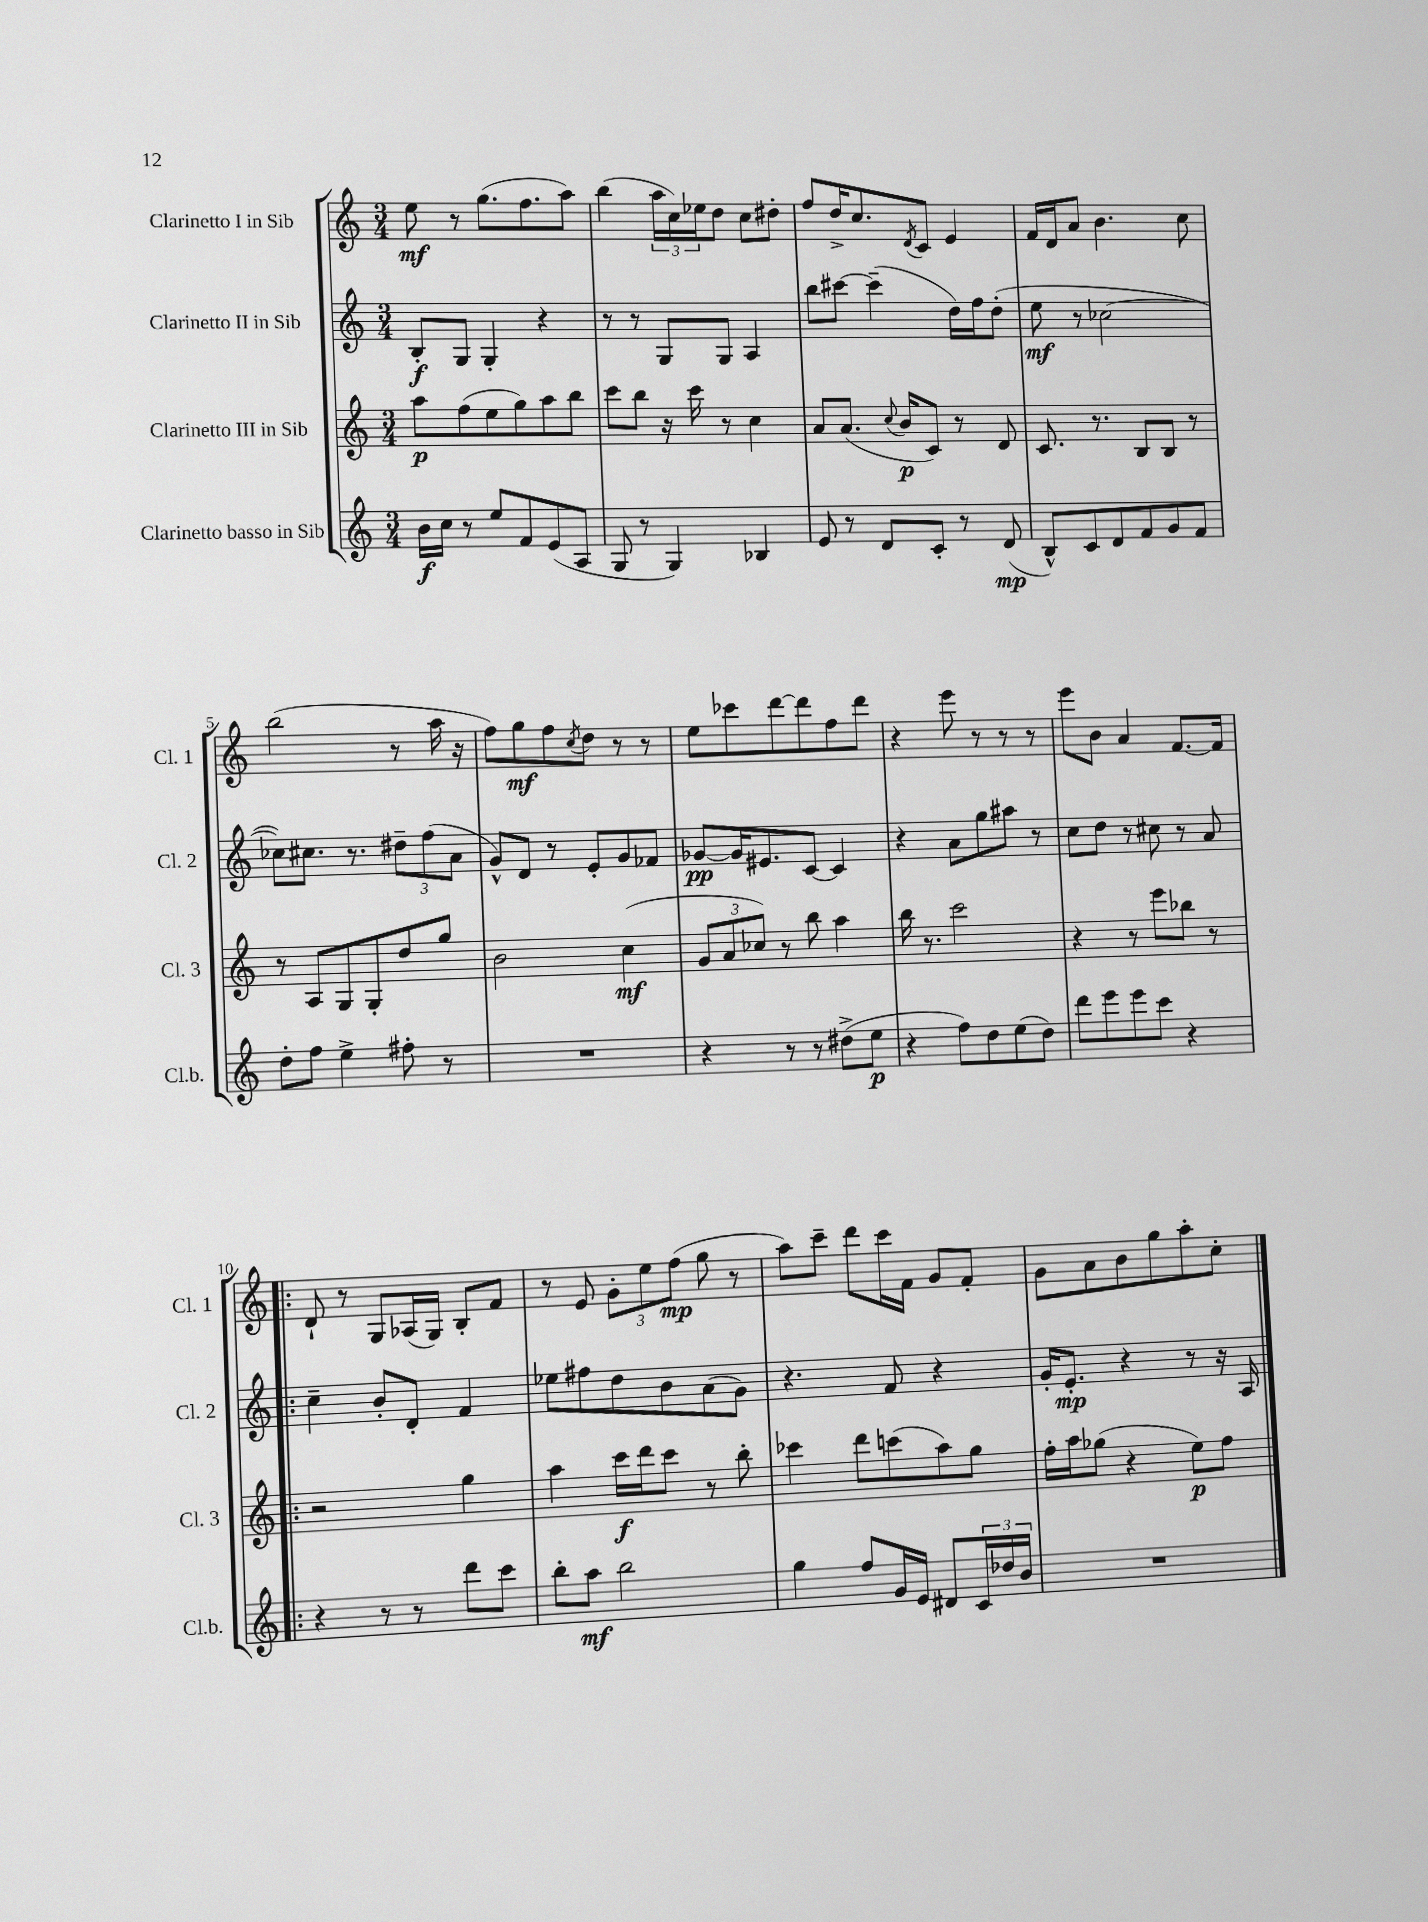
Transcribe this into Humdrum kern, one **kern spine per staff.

**kern	**dynam	**kern	**dynam	**kern	**dynam	**kern	**dynam
*part4	*part4	*part3	*part3	*part2	*part2	*part1	*part1
*staff4	*staff4	*staff3	*staff3	*staff2	*staff2	*staff1	*staff1
*I"Clarinetto basso in Sib	*	*I"Clarinetto III in Sib	*	*I"Clarinetto II in Sib	*	*I"Clarinetto I in Sib	*
*I'Cl.b.	*	*I'Cl. 3	*	*I'Cl. 2	*	*I'Cl. 1	*
*clefG2	*	*clefG2	*	*clefG2	*	*clefG2	*
*k[]	*	*k[]	*	*k[]	*	*k[]	*
*M3/4	*	*M3/4	*	*M3/4	*	*M3/4	*
=1	=1	=1	=1	=1	=1	=1	=1
16b\LL	f	8aa\L	p	8B'/L	f	8ee\	mf
16cc\JJ	.	.	.	.	.	.	.
8r	.	(8ff\	.	8G/J	.	8r	.
8ee/L	.	8ee\	.	4G'/	.	(8.gg\L	.
8f/	.	8gg\)	.	.	.	.	.
.	.	.	.	.	.	8.ff\	.
(8e/	.	8aa\	.	4r	.	.	.
8A/J	.	8bb\J	.	.	.	8aa\J)	.
=2	=2	=2	=2	=2	=2	=2	=2
8G/	.	8ccc\L	.	8r	.	(4bb\	.
8r	.	8bb\J	.	8r	.	.	.
4G/)	.	16r	.	8G/L	.	24aa\LL	.
.	.	.	.	.	.	24cc\)	.
.	.	16ccc\	.	.	.	.	.
.	.	.	.	.	.	24ee-X\J	.
.	.	8r	.	8G/J	.	8dd\J	.
4B-X/	.	4cc\	.	4A/	.	8cc\L	.
.	.	.	.	.	.	8dd#X'\J	.
=3	=3	=3	=3	=3	=3	=3	=3
8e/	.	8a/L	.	8bb\L	.	8ff/L	.
8r	.	(8.a/J	.	[8ccc#X\J	.	16dd^/K	.
.	.	.	.	.	.	8.cc/	.
8d/L	.	.	.	(4ccc#~\]	.	.	.
.	.	8qqcc/	.	.	.	.	.
.	.	16b/KL	p	.	.	.	.
.	.	.	.	.	.	8qd/	.
8c'/J	.	8c/J)	.	.	.	8c/J	.
8r	.	8r	.	16dd\LL)	.	4e/	.
.	.	.	.	16ff\J	.	.	.
(8d/	mp	8d/	.	(8dd'\J	.	.	.
=4	=4	=4	=4	=4	=4	=4	=4
8B^^/L)	.	8.c/	.	8ee\	mf	16f/LL	.
.	.	.	.	.	.	16d/J	.
8c/	.	.	.	8r	.	8a/J	.
.	.	8.r	.	.	.	.	.
8d/	.	.	.	[2cc-X\	.	4.b\	.
8f/	.	8B/L	.	.	.	.	.
8g/	.	8B/J	.	.	.	.	.
8f/J	.	8r	.	.	.	8cc\	.
!!LO:LB:g=z
=5	=5	=5	=5	=5	=5	=5	=5
8dd'\L	.	8r	.	8cc-X\L])	.	(2bb\	.
8ff\J	.	8A/L	.	8.cc#X\J	.	.	.
4ee^\	.	8G/	.	.	.	.	.
.	.	.	.	8.r	.	.	.
.	.	8G'/	.	.	.	.	.
8ff#X'\	.	8dd/	.	12dd#X~\L	.	8r	.
.	.	.	.	(12ff\	.	.	.
8r	.	8gg/J	.	.	.	16aa\	.
.	.	.	.	12a\J	.	.	.
.	.	.	.	.	.	16r	.
=6	=6	=6	=6	=6	=6	=6	=6
2.r	.	2b\	.	8g^^/L)	.	8ff\L)	.
.	.	.	.	8d/J	.	8gg\	mf
.	.	.	.	8r	.	8ff\	.
.	.	.	.	.	.	8qcc/	.
.	.	.	.	8e'/L	.	8dd\J	.
.	.	(4cc\	mf	8g/	.	8r	.
.	.	.	.	8f-X/J	.	8r	.
=7	=7	=7	=7	=7	=7	=7	=7
4r	.	12g/L	.	[8g-X/L	pp	8ee\L	.
.	.	12a/	.	.	.	.	.
.	.	.	.	16g-/K]	.	8ccc-X\	.
.	.	12cc-X/J)	.	.	.	.	.
.	.	.	.	8.e#X/	.	.	.
8r	.	8r	.	.	.	[8ddd\	.
8r	.	8bb\	.	[8c/J	.	8ddd\]	.
(8dd#X^\L	.	4aa\	.	4c/]	.	8ff\	.
8ee\J	p	.	.	.	.	8ddd\J	.
=8	=8	=8	=8	=8	=8	=8	=8
4r	.	16bb\	.	4r	.	4r	.
.	.	8.r	.	.	.	.	.
8ff\L)	.	2ccc\	.	8a\L	.	8eee\	.
8dd\	.	.	.	8gg\	.	8r	.
(8ee\	.	.	.	8aa#X\J	.	8r	.
8dd\J)	.	.	.	8r	.	8r	.
=9	=9	=9	=9	=9	=9	=9	=9
8ddd\L	.	4r	.	8cc\L	.	8eee\L	.
8eee\	.	.	.	8dd\J	.	8b\J	.
8eee\	.	8r	.	8r	.	4a/	.
8ccc\J	.	8eee\L	.	8cc#X\	.	.	.
4r	.	8bb-X\J	.	8r	.	[8.f/L	.
.	.	8r	.	8a/	.	.	.
.	.	.	.	.	.	16f/Jk]	.
!!LO:LB:g=z
=10!|:	=10!|:	=10!|:	=10!|:	=10!|:	=10!|:	=10!|:	=10!|:
4r	.	2r	.	4cc~\	.	8d`/	.
.	.	.	.	.	.	8r	.
8r	.	.	.	8b'/L	.	8G/L	.
8r	.	.	.	8d'/J	.	(16A-X/L	.
.	.	.	.	.	.	16G/JJ)	.
8ddd\L	.	4gg\	.	4f/	.	8B'/L	.
8ccc\J	.	.	.	.	.	8f/J	.
=11	=11	=11	=11	=11	=11	=11	=11
8bb'\L	.	4aa\	.	8ee-X\L	.	8r	.
8aa\J	mf	.	.	8ff#X\	.	8e/	.
2bb\	.	16ccc\LL	f	8dd\	.	12g'\L	.
.	.	16ddd\J	.	.	.	.	.
.	.	.	.	.	.	12ee\	.
.	.	8ccc\J	.	8b\	.	.	.
.	.	.	.	.	.	(12ff\J	mp
.	.	8r	.	(8a\	.	8gg\	.
.	.	8bb'\	.	8g\J)	.	8r	.
=12	=12	=12	=12	=12	=12	=12	=12
4gg\	.	4ccc-X\	.	4.r	.	8aa\L)	.
.	.	.	.	.	.	8ccc~\J	.
8ff/L	.	8ddd\L	.	.	.	8ddd\L	.
16g/L	.	(8cccn\	.	8f/	.	16ccc\L	.
16e/JJ	.	.	.	.	.	16f\JJ	.
8d#X/L	.	8aa\)	.	4r	.	8g/L	.
24c/L	.	8gg\J	.	.	.	8f'/J	.
24dd-X/	.	.	.	.	.	.	.
24b/JJ	.	.	.	.	.	.	.
=13	=13	=13	=13	=13	=13	=13	=13
2.r	.	16ff'\LL	.	16g'/KL	.	8g\L	.
.	.	16aa\J	.	8.e'/J	mp	.	.
.	.	(8gg-X\J	.	.	.	8a\	.
.	.	4r	.	4r	.	8b\	.
.	.	.	.	.	.	8gg\	.
.	.	8ee\L)	p	8r	.	8aa'\	.
.	.	8ff\J	.	16r	.	8cc'\J	.
.	.	.	.	16A/	.	.	.
==	==	==	==	==	==	==	==
*-	*-	*-	*-	*-	*-	*-	*-
